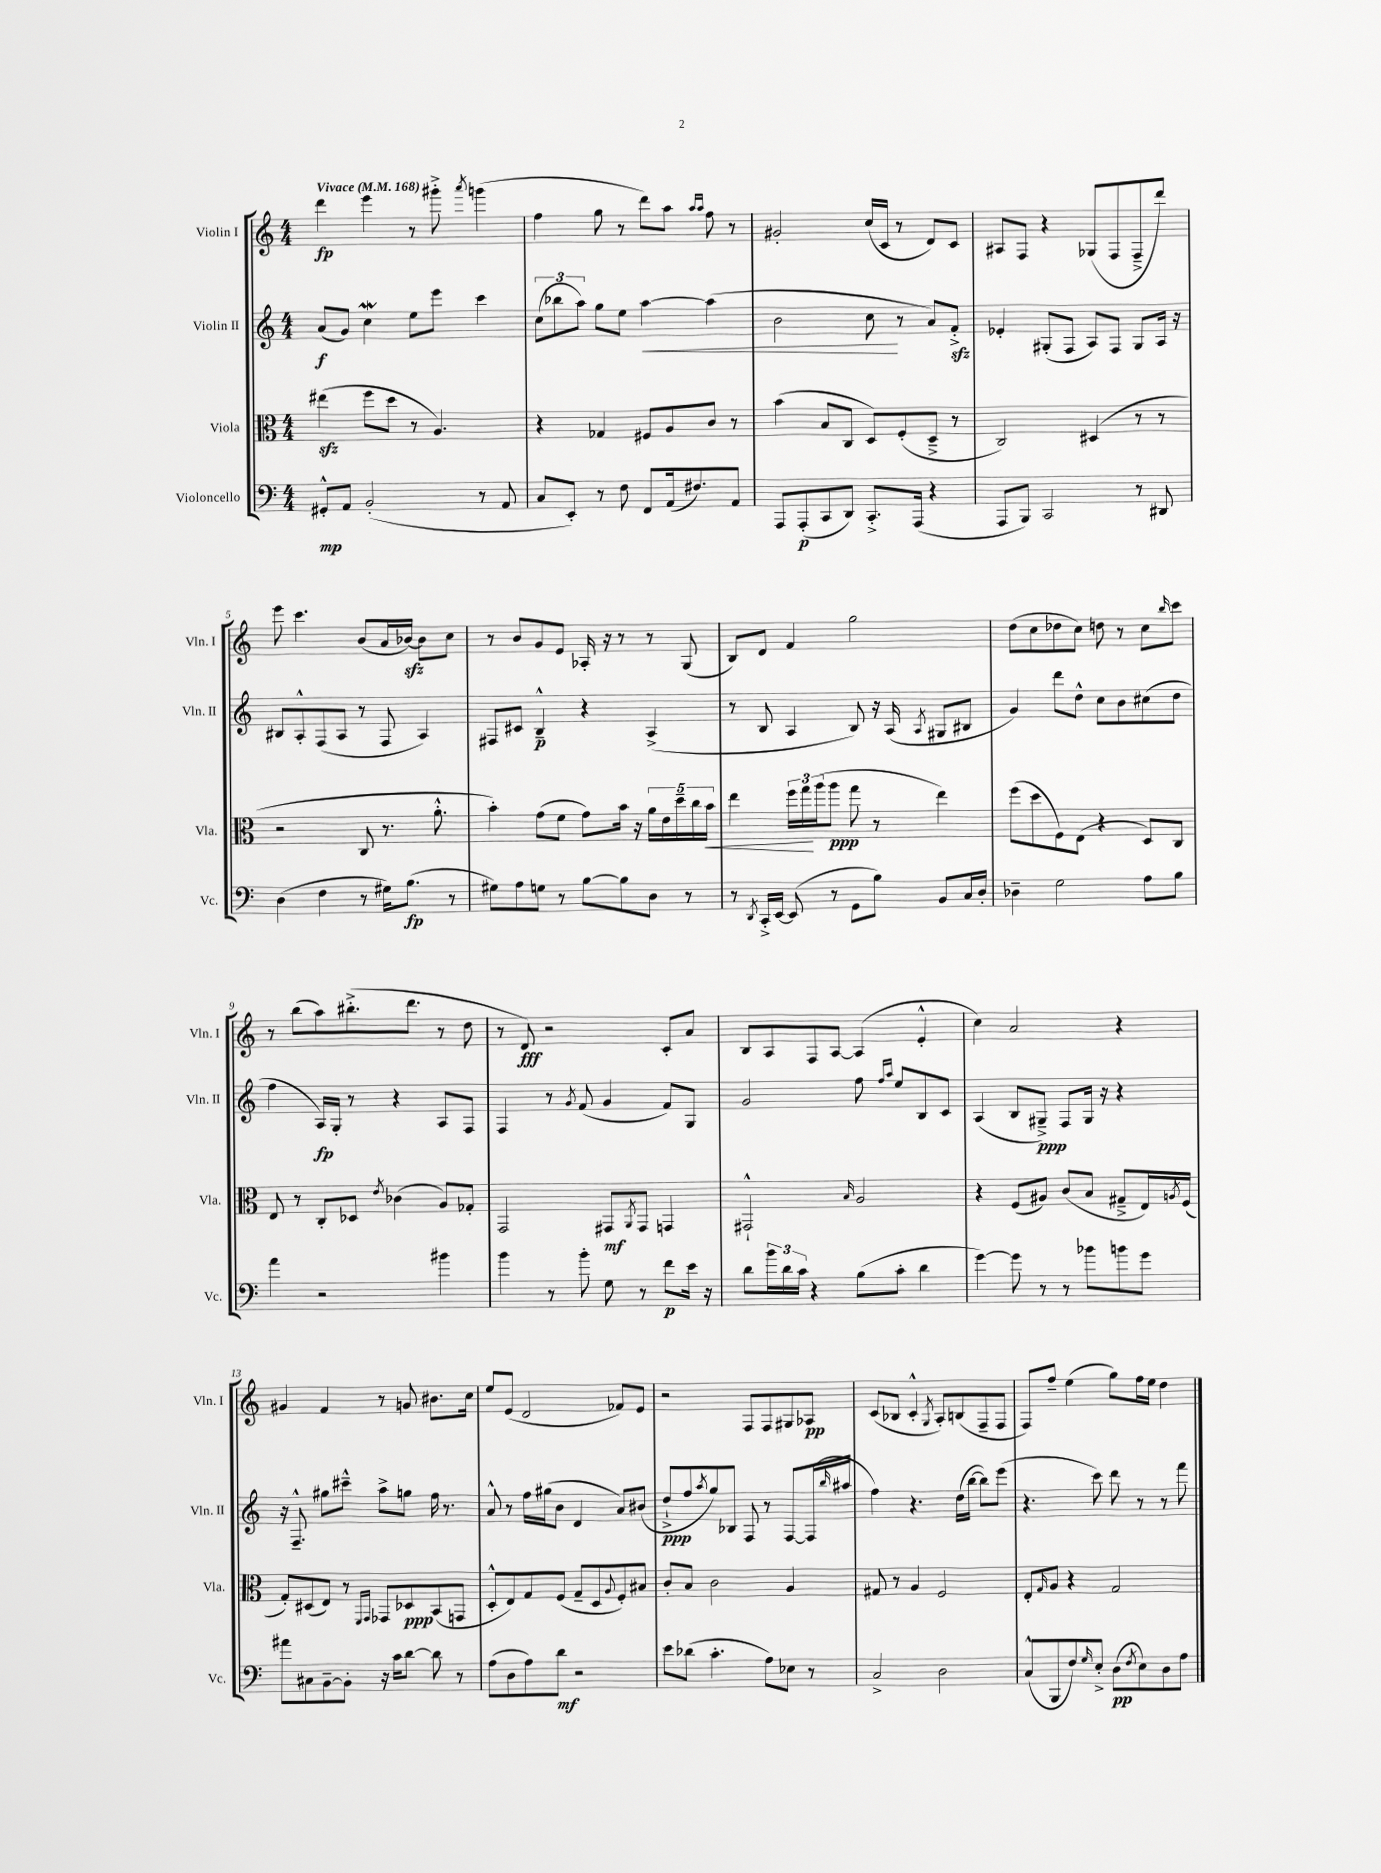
<<
\new StaffGroup <<
\new Staff = "s0" \with { instrumentName = "Violin I" shortInstrumentName = "Vln. I" } {
    \clef treble \key c \major \numericTimeSignature \time 4/4 \tempo "Vivace" 4 = 168
    d'''4\fp e'''4 r8 gis'''8-.-> \acciaccatura { a'''8 } g'''4( |
    f''4 g''8 r8 d'''8) a''8 \grace { a''16 a''16 } f''8 r8 |
    gis'2-. c''16( c'16 r8 d'8) c'8 |
    ais8 f8 r4 ges8( f8 f8---> d'''8) |
    e'''8 c'''4. b'8( a'16 bes'16~\sfz) bes'8 c''8 |
    r8 b'8 g'8 e'8 aes16-. r16 r8 r8 g8( |
    b8) d'8 f'4 g''2 |
    d''8( c''8 des''8 c''8) d''8 r8 c''8 \grace { b''16 } c'''8 |
    r8 b''8( a''8) bis''8.-.->( d'''8. r8 d''8 |
    r8 d'8\fff) r2 c'8-. a'8 |
    b8 a8 f8 a8~ a4( e'4-.-^ |
    c''4) a'2 r4 |
    gis'4 f'4 r8 g'8 bis'8. c''16 |
    e''8 e'8( d'2 fes'8) e'8 |
    r2 f8 f8 gis8 aes8\pp |
    c'8( bes8 c'4-.-^ \acciaccatura { g8 } a8-.) b8( f8-- f8 |
    f8) f''8-- e''4( g''8) f''16 e''16 d''4 \bar "|." |
}
\new Staff = "s1" \with { instrumentName = "Violin II" shortInstrumentName = "Vln. II" } {
    \clef treble \key c \major \numericTimeSignature \time 4/4
    a'8\f( g'8) c''4\mordent e''8 e'''8 c'''4 |
    \tuplet 3/2 { c''8( bes''8 a''8) } g''8 e''8 a''4~\< a''4( |
    b'2 c''8\! r8 a'8) f'8-.->\sfz |
    ees'4-. gis8-.( f8 a8) f8 gis8 a16 r16 |
    bis8 a8-.-^ f8( a8 r8 f8 a4) |
    fis8 cis'8 b4---^\p r4 a4->( |
    r8 b8 a4 b8) r16 a16( \acciaccatura { a8 } gis8 bis8 |
    g'4) d'''8 d''8-^ c''8 b'8 cis''8( d''8 |
    f''4 a16\fp) g16-. r8 r4 a8 f8 |
    f4 r8 \acciaccatura { g'8 } f'8( g'4 f'8) g8 |
    g'2 f''8 \grace { f''16 a''16 } e''8 b8 c'8 |
    a4( b8 gis8--->\ppp) f8 gis16 r16 r4 |
    r16 f8.---^ gis''8 cis'''8---^ a''8-> g''8 f''16 r8. |
    a'8-^ r8 f''16 gis''16( b'8 d'4 a'8) bis'8( |
    d''8-!->\ppp f''8 \acciaccatura { a''8 } g''8) bes8 f8 r8 f8~ f16( \grace { b''16 } ais''16 |
    f''4) r4. d''16( b''16~ b''8) e'''8( |
    r4. c'''8) d'''8 r8 r8 f'''8 \bar "|." |
}
\new Staff = "s2" \with { instrumentName = "Viola" shortInstrumentName = "Vla." } {
    \clef alto \key c \major \numericTimeSignature \time 4/4
    eis''4\sfz( f''8 d''8 r8 a4.) |
    r4 ges4 fis8 a8 c'8 r8 |
    b'4( b8 c8 d8) f8-.( d8---> r8 |
    c2) dis4( r8 r8 |
    r2 c8 r8. a'8.-.-^ |
    b'4-.) g'8( f'8 g'8) b'16 r16 \tuplet 5/4 { a'16 e'16 d''16-- c''16 b'16\< } |
    e''4 \tuplet 3/2 { f''16 g''16\! a''16( } a''8\ppp g''8 r8 e''4) |
    f''8( d''8 f8) e8( r4 d8) c8 |
    e8 r8 c8-. des8 \acciaccatura { e'8 } ces'4( a8) ges8-. |
    g,2 gis,8\mf \acciaccatura { a,8 } gis,8 g,4 |
    gis,2-!-^ \grace { b16 } a2 |
    r4 f8( ais8) c'8( b8 gis8---> e16) \acciaccatura { a8 } f16( |
    g8-.) dis8( e8) r8 \grace { f,16 g,16 } ges,8 des8\ppp b,8( g,8 |
    d8-.-^ e8) g8 f8( g8-- d8 \appoggiatura { a8 } f8-.) bis8 |
    c'8-. b8 c'2 a4 |
    gis8 r8 a4 f2 |
    e8-. \grace { g16 } a8 r4 g2 \bar "|." |
}
\new Staff = "s3" \with { instrumentName = "Violoncello" shortInstrumentName = "Vc." } {
    \clef bass \key c \major \numericTimeSignature \time 4/4
    gis,8-.-^\mp a,8 b,2-.( r8 a,8 |
    c8 e,8-.) r8 f8 f,8 a,16( fis8.) a,8 |
    a,,8 a,,8-.\p( c,8 d,8) c,8.-.-> a,,16( r4 |
    a,,8 b,,8) c,2 r8 dis,8 |
    d4( f4 r8 gis16) b8.\fp( r8 |
    gis8) a8 g8 r8 b8~ b8 d8 r8 |
    r8 \acciaccatura { d,8 } c,16-.-> e,16~ e,8( r8 g,8 b8) b,8 c16 d16-. |
    des4-- g2 a8 b8 |
    a'4 r2 bis'4 |
    b'4 r8 b'8-. g8 r8 f'8\p e'16 r16 |
    d'8 \tuplet 3/2 { b'16 d'16 c'16 } r4 b8( c'8-. d'4 |
    g'4~) g'8 r8 r8 bes'8 b'8 g'8 |
    ais'8 cis8 b,8~-- b,8-. r16 c'16 d'8~ d'8 r8 |
    a8( d8 a8) d'8\mf r2 |
    e'8 des'8( c'4.-. a8) ees8 r8 |
    c2-> d2 |
    c8-^( b,,8 f8) \grace { g16 } e8-.-> d8\pp( \acciaccatura { f8 } e8) d8 a8 \bar "|." |
}
>>
>>
